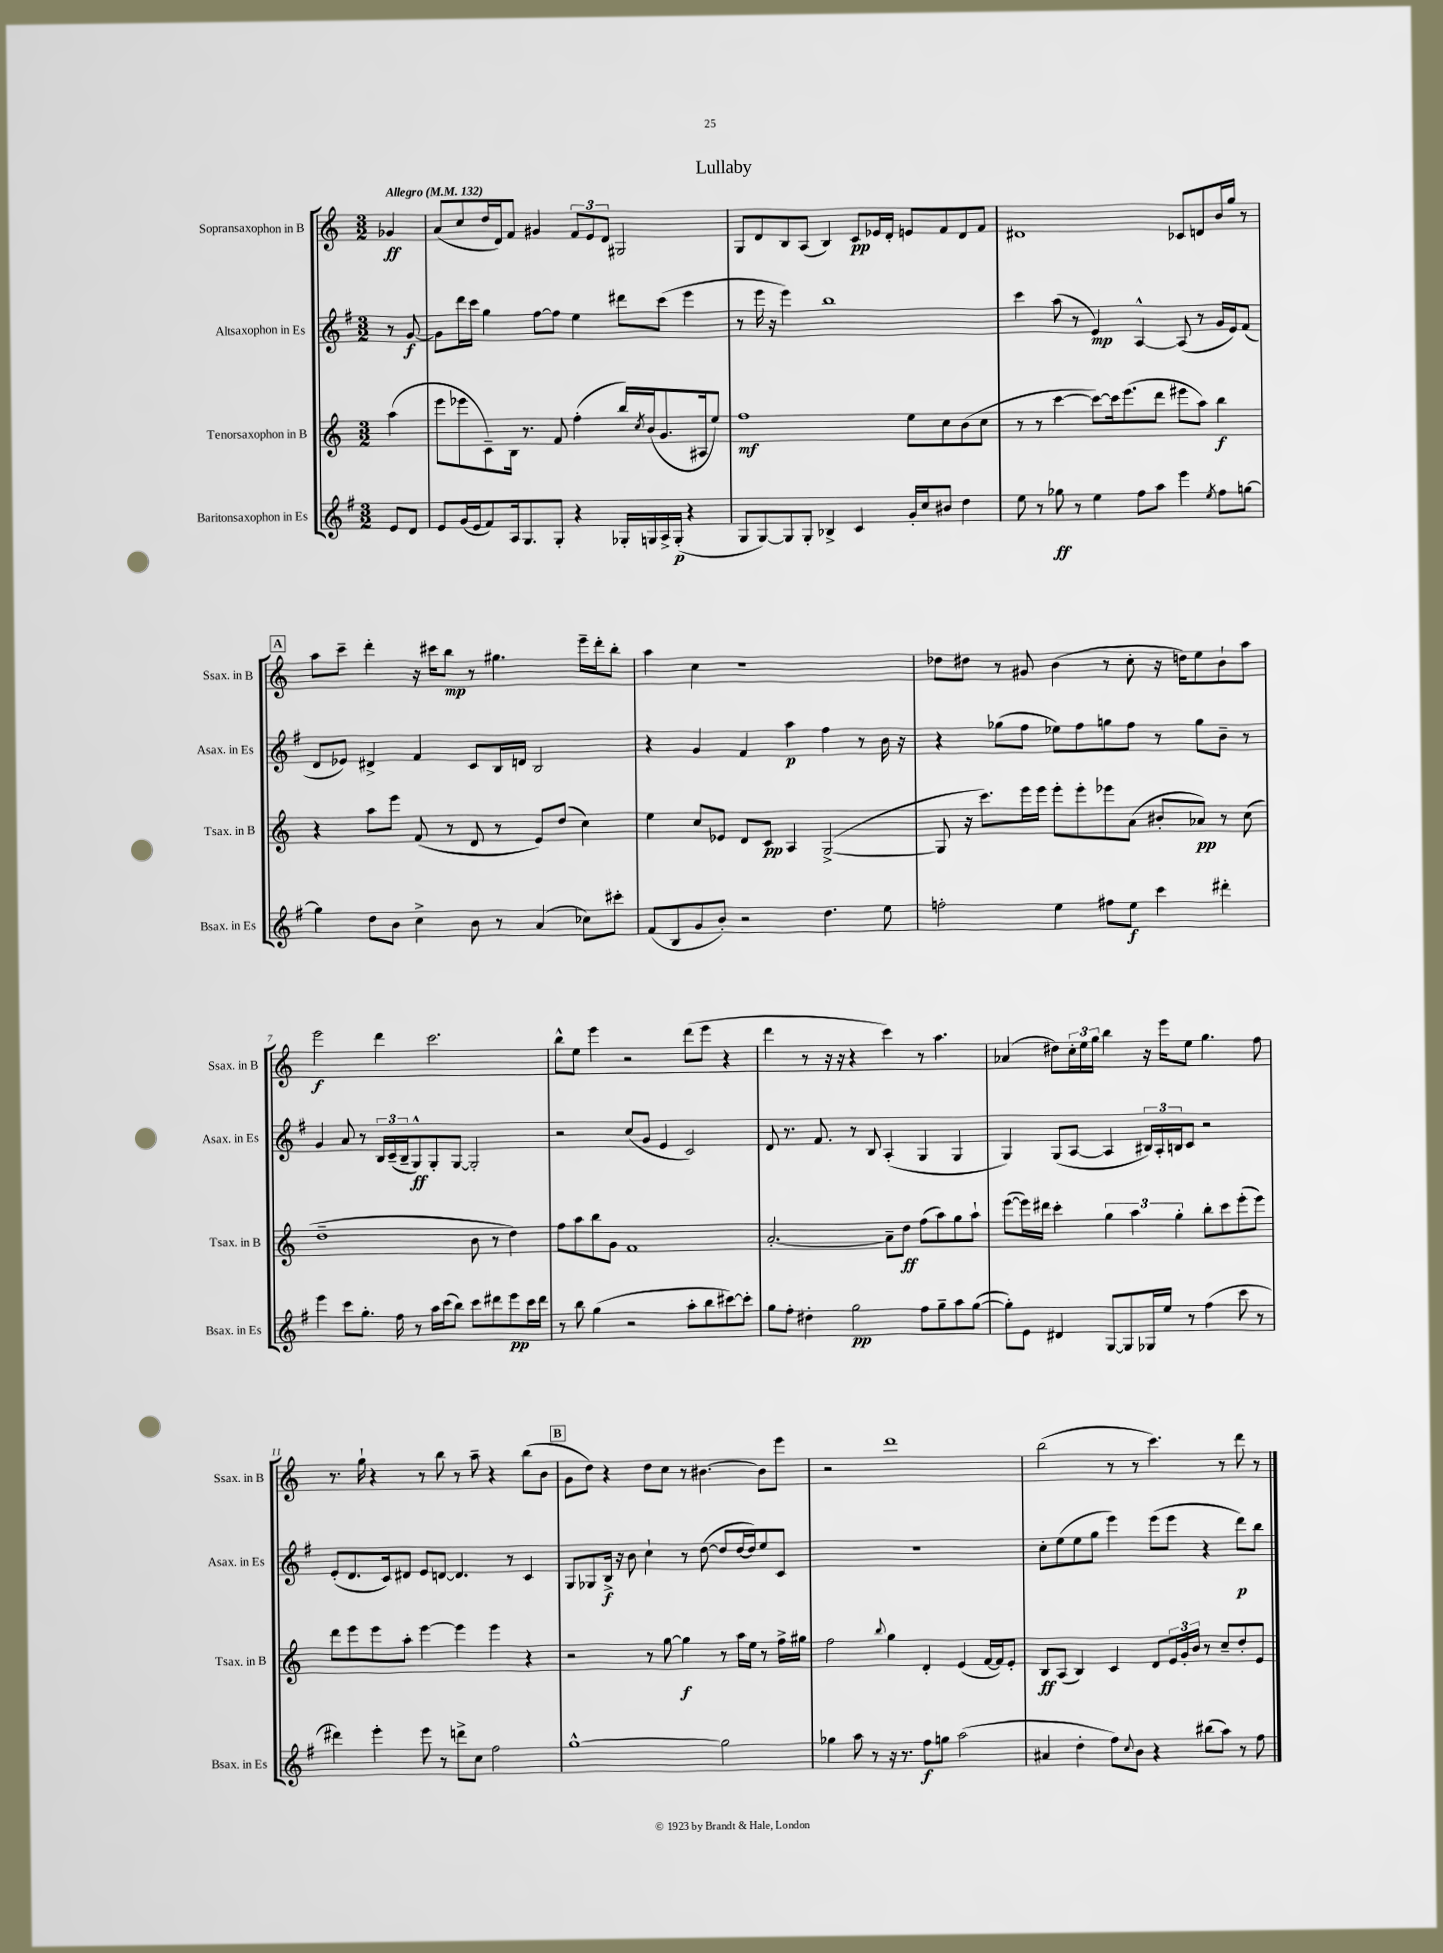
\header { title = "Lullaby" }
<<
\new StaffGroup <<
\new Staff = "s0" \with { instrumentName = "Sopransaxophon in B" shortInstrumentName = "Ssax. in B" } {
    \clef treble \key c \major \numericTimeSignature \time 3/2 \partial 4 \tempo "Allegro" 4 = 132
    ges'4\ff |
    a'8( c''8 d''16 d'16) f'8 gis'4 \tuplet 3/2 { f'8 e'8 d'8 } gis2 |
    g8 d'8 b8 a8( b4) c'8\pp ees'16 d'16-. e'8 f'8 d'8 f'8 |
    dis'1 ces'8 d'8 b'16 g''16 r8 |
    \mark \markup { \box "A" } a''8 c'''8-- d'''4-. r16 cis'''16 b''8\mp r8 gis''4. e'''16-- d'''16-. b''8-. |
    a''4 c''4 r1 |
    des''8 dis''8 r8 gis'8 b'4( r8 c''8-. r16 d''16) e''8 b'8-! a''8 |
    e'''2\f d'''4 c'''2. |
    b''8-^ e''8 e'''4 r2 d'''8( e'''8 r4 |
    d'''4 r8 r16 r16 r4 c'''4) r8 a''4. |
    aes'4( dis''8) \tuplet 3/2 { c''16-. e''16 g''16 } b''4 r16 e'''16 e''8 g''4. f''8 |
    r8. g''16-! r4 r8 b''8 r8 a''8-- r4 b''8( b'8 |
    \mark \markup { \box "B" } g'8 d''8) r4 d''8 c''8 r8 bis'4.~ bis'8 e'''8 |
    r2 d'''1 |
    b''2( r8 r8 c'''4.) r8 d'''8 r8 \bar "|." |
}
\new Staff = "s1" \with { instrumentName = "Altsaxophon in Es" shortInstrumentName = "Asax. in Es" } {
    \clef treble \key g \major \numericTimeSignature \time 3/2 \partial 4
    r8 g'8~\f |
    g'8 d'''16 c'''16 g''4 fis''8~ fis''8 e''4 dis'''8 c'''8( e'''4 |
    r8 e'''16 r16 e'''4) b''1 |
    c'''4 a''8( r8 e'4\mp) a4~-^ a8( r8 g'16 e'16) fis'8( |
    \mark \markup { \box "A" } d'8 ees'8) dis'4-> fis'4 c'8 b16 d'16 b2 |
    r4 g'4 fis'4 a''4\p fis''4 r8 b'16 r16 |
    r4 ges''8( fis''8 ees''8) fis''8 g''8 fis''8 r8 g''8 b'8-- r8 |
    g'4 a'8 r8 \tuplet 3/2 { b16 c'16--( b16-- } g8-^\ff) g8-. g8~ g2-. |
    r2 c''8( g'8 e'4 c'2) |
    d'8 r8. fis'8. r8 b8 a4-.( g4 g4 |
    g4) g8( a8~ a4 \tuplet 3/2 { bis16) a16-. b16 } c'8 r2 |
    e'8-.( d'8. c'16) dis'8 e'8 d'8~ d'4. r8 c'4 |
    \mark \markup { \box "B" } g8 ges8 b16->\f r16 b'8 c''4-! r8 d''8~( d''8 d''16~ d''16) e''8 c'8 |
    R1. |
    c''8-. e''8( e''8 g''8 e'''4) e'''8( e'''8 r4 d'''8\p) b''8 \bar "|." |
}
\new Staff = "s2" \with { instrumentName = "Tenorsaxophon in B" shortInstrumentName = "Tsax. in B" } {
    \clef treble \key c \major \numericTimeSignature \time 3/2 \partial 4
    a''4( |
    e'''8 ees'''8 c'8--) b16 r8. f'8 f''4-.( b''16) \acciaccatura { c''8 } b'16( g'8. ais16 e''8) |
    f''1\mf e''8 c''8 b'8( c''8 |
    r8 r8 c'''4~ c'''8~) c'''16 e'''8.( d'''8 eis'''8 a''8) b''4\f |
    \mark \markup { \box "A" } r4 a''8 e'''8 f'8( r8 d'8 r8 e'8) d''8( c''4) |
    e''4 c''8 ees'8 d'8 c'8\pp a4 g2~->( |
    g8 r16 c'''8.) e'''16 e'''16 e'''8-. e'''8-. ees'''8 a'8( bis'8-. aes'8\pp) r8 c''8( |
    d''1-- b'8 r8 d''4) |
    f''8 a''8 b''8 g'8 f'1 |
    a'2.~-. a'8-- d''8\ff f''8( a''8) g''8 a''8-! |
    e'''8~( e'''16) dis'''16 c'''4-. \tuplet 3/2 { g''4 a''4 g''4-. } b''8-. c'''8 e'''8-.( e'''8) |
    d'''8 e'''8 e'''8 a''8-. e'''4~ e'''4 e'''4 r4 |
    \mark \markup { \box "B" } r2 r8 g''8~ g''4\f r8 a''16 e''16 r8 f''16-> gis''16 |
    f''2 \appoggiatura { b''8 } g''4 d'4-. e'4( f'16~ f'16) e'8-. |
    b8\ff a8( b4) c'4 d'8 \tuplet 3/2 { e'16 g'16-. b'16 } r8 c''8-- d''8-. e'8 \bar "|." |
}
\new Staff = "s3" \with { instrumentName = "Baritonsaxophon in Es" shortInstrumentName = "Bsax. in Es" } {
    \clef treble \key g \major \numericTimeSignature \time 3/2 \partial 4
    e'8 d'8 |
    e'8 g'16( e'16 fis'8) a16 g8. g8-. r4 ges16-. g16 a16-> g16-.\p( r4 |
    g8 g8~) g8 g8-. bes4-> c'4 g'16-. c''16 bis'8 d''4 |
    e''8 r8 ges''8\ff r8 e''4 fis''8 a''8 e'''4 \acciaccatura { e''8 } fis''8 g''8~ |
    \mark \markup { \box "A" } g''4 d''8 b'8 c''4-> b'8 r8 a'4( ces''8) cis'''8-. |
    fis'8( b8 g'8 b'8-.) r2 d''4. e''8 |
    f''2-. e''4 fis''8 e''8\f c'''4 dis'''4-. |
    e'''4 c'''8 g''8.-. fis''16 r8 a''16 c'''16( b''8) c'''8 dis'''8 e'''8\pp c'''16 dis'''16 |
    r8 b''8 g''4( r2 a''8-. b''8 cis'''8~) cis'''8-. |
    g''8 fis''8-. dis''4-. g''2\pp fis''8 g''8-- a''8 g''8~( |
    g''8-.) e'8 dis'4 g8~ g8 ges16 e''16 r8 fis''4( c'''8 r8 |
    dis'''4) e'''4-. e'''8 r8 d'''8-> c''8 fis''2 |
    \mark \markup { \box "B" } g''1~-^ g''2 |
    ges''4 a''8 r8 r16 r8. fis''8\f g''8 a''2( |
    ais'4 d''4-. fis''8) \appoggiatura { c''8 } b'8 r4 bis''8( a''8) r8 fis''8 \bar "|." |
}
>>
>>
